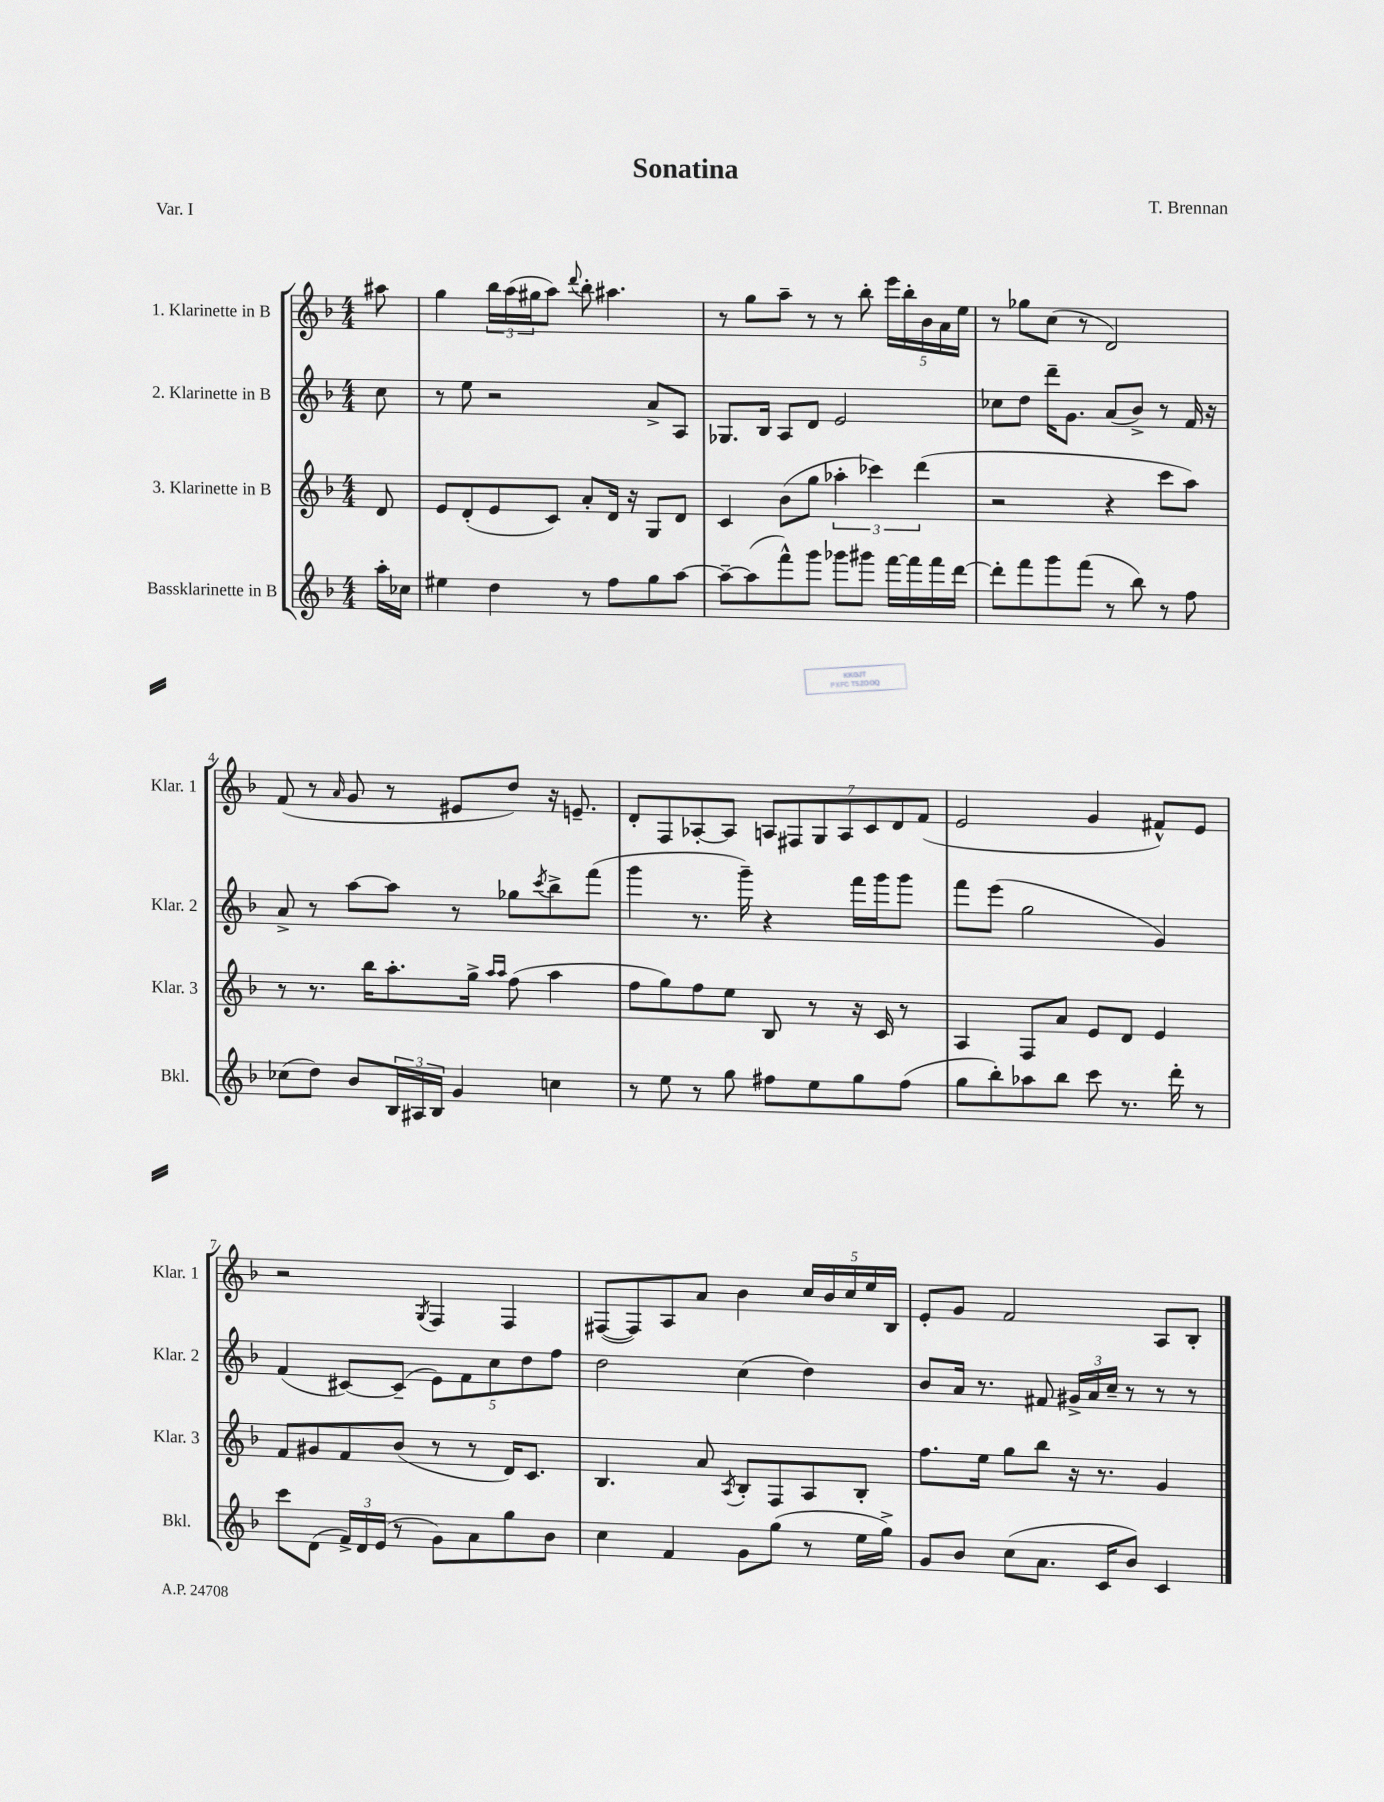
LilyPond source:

\header { title = "Sonatina" composer = "T. Brennan" piece = "Var. I" }
<<
\new StaffGroup <<
\new Staff = "s0" \with { instrumentName = "1. Klarinette in B" shortInstrumentName = "Klar. 1" } {
    \clef treble \key f \major \numericTimeSignature \time 4/4 \partial 8
    ais''8 |
    g''4 \tuplet 3/2 { bes''16 a''16( gis''16 } a''8) \appoggiatura { d'''8 } bes''8-. ais''4. |
    r8 g''8 a''8-- r8 r8 bes''8-. \tuplet 5/4 { e'''16 bes''16-. bes'16 a'16 e''16 } |
    r8 ges''8 c''8( r8 d'2) |
    f'8( r8 \grace { a'16 } g'8 r8 eis'8 d''8) r16 e'8.-- |
    d'8-. f8 aes8~-. aes8 \tuplet 7/4 { a8 fis8 g8 a8 c'8 d'8 f'8( } |
    e'2 g'4 fis'8-^) e'8 |
    r2 \acciaccatura { g8 } f4 f4 |
    fis8~( fis8) a8 a'8 bes'4 \tuplet 5/4 { c''16 bes'16 c''16 e''16 bes16 } |
    e'8-. g'8 f'2 a8 bes8-. \bar "|." |
}
\new Staff = "s1" \with { instrumentName = "2. Klarinette in B" shortInstrumentName = "Klar. 2" } {
    \clef treble \key f \major \numericTimeSignature \time 4/4 \partial 8
    c''8 |
    r8 e''8 r2 a'8-> a8 |
    ges8. bes16 a8 d'8 e'2 |
    ces''8 d''8 d'''16-- g'8. a'8( bes'8->) r8 f'16 r16 |
    a'8-> r8 a''8~ a''8 r8 ges''8 \acciaccatura { c'''8 } bes''8-> f'''8( |
    g'''4 r8. g'''16--) r4 f'''16 g'''16 g'''8 |
    f'''8 e'''8( g''2 g'4) |
    f'4( cis'8~) cis'8--( \tuplet 5/4 { e'8) f'8 c''8 d''8 f''8 } |
    d''2 c''4( d''4) |
    bes'8 a'16 r8. fis'8 \tuplet 3/2 { gis'16-> a'16 c''16-- } r8 r8 r8 \bar "|." |
}
\new Staff = "s2" \with { instrumentName = "3. Klarinette in B" shortInstrumentName = "Klar. 3" } {
    \clef treble \key f \major \numericTimeSignature \time 4/4 \partial 8
    d'8 |
    e'8 d'8-.( e'8 c'8) a'8-. d'16 r16 g8 d'8 |
    c'4 bes'8( g''8 \tuplet 3/2 { aes''4-. ces'''4) d'''4( } |
    r2 r4 c'''8 a''8) |
    r8 r8. bes''16 a''8.-. g''16-> \grace { a''16 a''16 } f''8( a''4 |
    f''8 g''8) f''8 e''8 bes8 r8 r16 c'16 r8 |
    a4 f8 a'8 e'8 d'8 e'4 |
    f'8 gis'8 f'8 bes'8( r8 r8 d'16) c'8. |
    bes4. a'8 \acciaccatura { a8 } bes8-. f8 a8 bes8-. |
    f''8. e''16 g''8 bes''8 r16 r8. g'4 \bar "|." |
}
\new Staff = "s3" \with { instrumentName = "Bassklarinette in B" shortInstrumentName = "Bkl." } {
    \clef treble \key f \major \numericTimeSignature \time 4/4 \partial 8
    a''16-. ces''16 |
    eis''4 d''4 r8 f''8 g''8 a''8~ |
    a''8~-- a''8( f'''8-^) g'''8 ges'''8 gis'''8 f'''16~ f'''16 f'''16 d'''16~ |
    d'''8-. f'''8 g'''8 f'''8( r8 bes''8) r8 f''8 |
    ces''8( d''8) bes'8 \tuplet 3/2 { bes16 ais16 bes16 } g'4 c''4 |
    r8 e''8 r8 g''8 fis''8 e''8 g''8 fis''8( |
    g''8 bes''8-.) aes''8 bes''8 c'''8 r8. d'''16-. r8 |
    c'''8 d'8( \tuplet 3/2 { f'16->) d'16 e'16( } r8 g'8) a'8 g''8 bes'8 |
    c''4 f'4 g'8 g''8( r8 e''16 g''16->) |
    g'8 bes'8 c''8( a'8. c'16 bes'8) c'4 \bar "|." |
}
>>
>>
